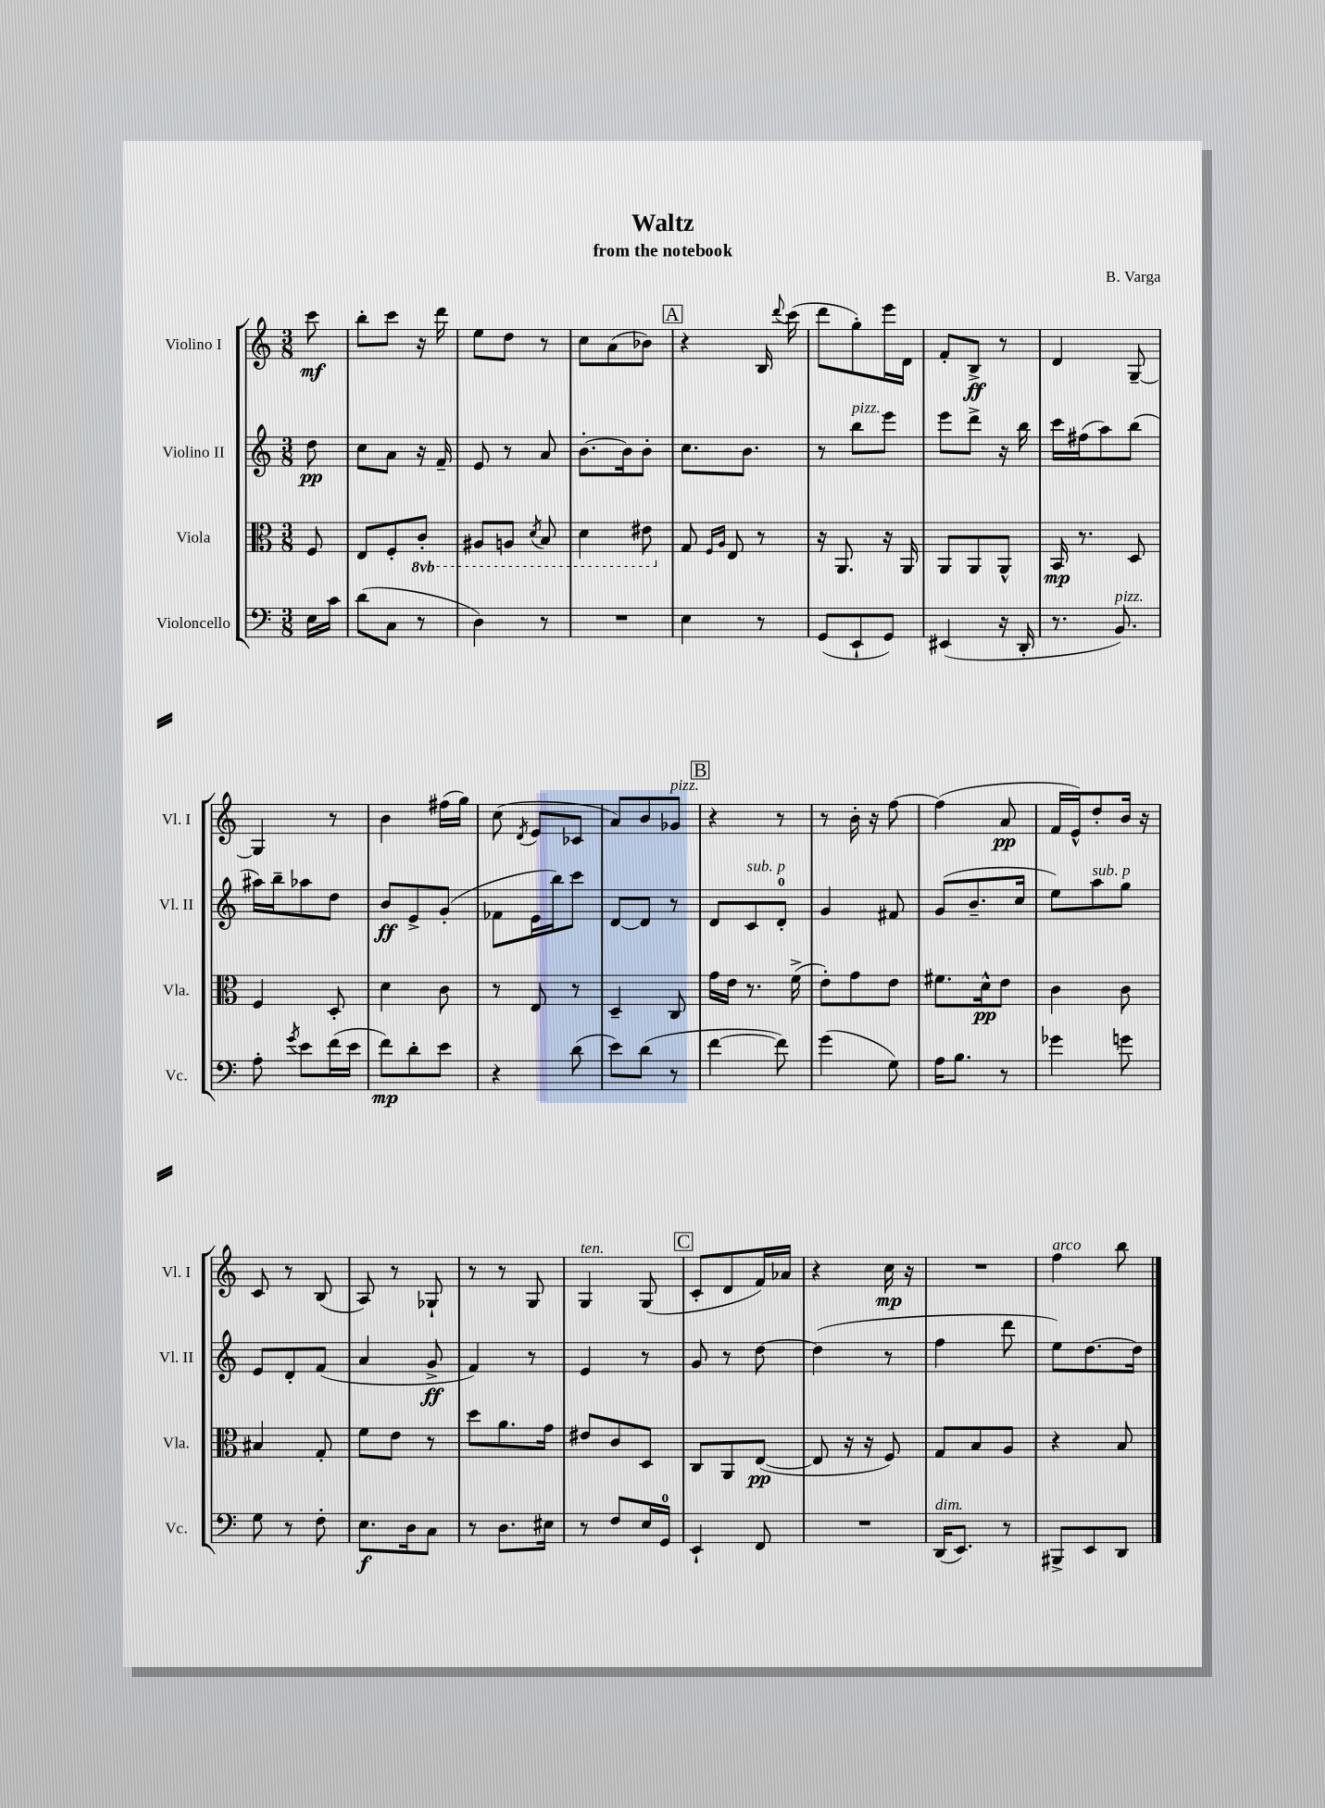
\header { title = "Waltz" composer = "B. Varga" subtitle = "from the notebook" }
<<
\new StaffGroup <<
\new Staff = "s0" \with { instrumentName = "Violino I" shortInstrumentName = "Vl. I" } {
    \clef treble \key c \major \numericTimeSignature \time 3/8 \partial 8
    \autoBeamOff c'''8\mf |
    b''8[-. c'''8] r16 d'''16 |
    e''8[ d''8] r8 |
    c''8[ a'8( bes'8]) |
    \mark \markup { \box "A" } r4 b16 \appoggiatura { d'''8 } c'''16( |
    d'''8[ g''8-.) e'''16 d'16] |
    f'8[-. b8]->\ff r8 |
    d'4 g8~-- |
    g4 r8 |
    b'4 fis''16[( g''16]) |
    c''8( \acciaccatura { d'8 } e'8[ ces'8] |
    a'8[) b'8 ges'8]^\markup { \italic "pizz." } |
    \mark \markup { \box "B" } r4 r8 |
    r8 b'16-. r16 f''8~ |
    f''4( a'8\pp |
    f'16[ e'16-^) d''8-. b'16] r16 |
    c'8 r8 b8( |
    a8) r8 ges8-! |
    r8 r8 g8 |
    g4^\markup { \italic "ten." } g8( |
    \mark \markup { \box "C" } c'8[-. d'8 f'16) aes'16] |
    r4 c''16\mp r16 |
    R4. |
    f''4^\markup { \italic "arco" } b''8 \bar "|." |
}
\new Staff = "s1" \with { instrumentName = "Violino II" shortInstrumentName = "Vl. II" } {
    \clef treble \key c \major \numericTimeSignature \time 3/8 \partial 8
    \autoBeamOff d''8\pp |
    c''8[ a'8] r16 f'16-- |
    e'8 r8 a'8 |
    b'8.[~-. b'16 b'8]-. |
    \mark \markup { \box "A" } c''8.[ b'8.] |
    r8 b''8[^\markup { \italic "pizz." } e'''8] |
    e'''8[ d'''8]-> r16 b''16 |
    c'''16[ fis''16( a''8) b''8]( |
    ais''16[) b''16-- aes''8 d''8] |
    b'8[\ff e'8-> g'8]-.( |
    fes'8[ e'16 b''16) c'''8] |
    d'8[~ d'8] r8 |
    \mark \markup { \box "B" } d'8[ c'8^\markup { \italic "sub. p" } d'8]-0-. |
    g'4 fis'8 |
    g'8[( b'8.-- c''16] |
    e''8[) a''8^\markup { \italic "sub. p" } g''8] |
    e'8[ d'8-. f'8]( |
    a'4 g'8->\ff |
    f'4) r8 |
    e'4 r8 |
    \mark \markup { \box "C" } g'8 r8 d''8~ |
    d''4( r8 |
    f''4 d'''8 |
    e''8[) d''8.~ d''16] \bar "|." |
}
\new Staff = "s2" \with { instrumentName = "Viola" shortInstrumentName = "Vla." } {
    \clef alto \key c \major \numericTimeSignature \time 3/8 \set Staff.ottavationMarkups = #ottavation-simple-ordinals \partial 8
    \autoBeamOff f8 |
    e8[ f8-. \ottava #-1 c8]-. |
    ais,8[ a,8] \acciaccatura { d8 } b,8 |
    d4 eis8 \ottava #0 |
    \mark \markup { \box "A" } g8 \grace { f16[ a16] } e8 r8 |
    r16 a,8. r16 a,16 |
    a,8[ a,8 a,8]-^ |
    b,16\mp r8. d8 |
    f4 d8-. |
    d'4 c'8 |
    r8 e8 r8 |
    d4-- c8 |
    \mark \markup { \box "B" } g'16[ e'16] r8. f'16->( |
    e'8[-.) g'8 e'8] |
    fis'8.[ d'16-^\pp e'8] |
    c'4 c'8 |
    bis4 g8-. |
    f'8[ e'8] r8 |
    d''8[ a'8. g'16] |
    eis'8[ c'8 d8] |
    \mark \markup { \box "C" } c8[ a,8 e8]~\pp( |
    e8 r16 r16 f8) |
    g8[ b8 a8] |
    r4 b8 \bar "|." |
}
\new Staff = "s3" \with { instrumentName = "Violoncello" shortInstrumentName = "Vc." } {
    \clef bass \key c \major \numericTimeSignature \time 3/8 \partial 8
    \autoBeamOff e16[ c'16] |
    d'8[( c8] r8 |
    d4) r8 |
    R4. |
    \mark \markup { \box "A" } e4 r8 |
    g,8[( e,8-! g,8]) |
    eis,4( r16 d,16-. |
    r8. b,8.^\markup { \italic "pizz." }) |
    a8-. \acciaccatura { g'8 } e'8[ f'16( e'16] |
    f'8[\mp) d'8-. e'8] |
    r4 d'8( |
    e'8[) d'8]( r8 |
    \mark \markup { \box "B" } f'4~ f'8) |
    g'4( g8) |
    a16[ b8.] r8 |
    ges'4 g'8 |
    g8 r8 f8-. |
    e8.[\f d16 c8] |
    r8 d8.[ eis16] |
    r8 f8[ e16 g,16]-0 |
    \mark \markup { \box "C" } e,4-! f,8 |
    R4. |
    d,16[^\markup { \italic "dim." }( e,8.]) r8 |
    bis,,8[-> e,8 d,8] \bar "|." |
}
>>
>>
\layout { \context { \Score \remove "Bar_number_engraver" } }
